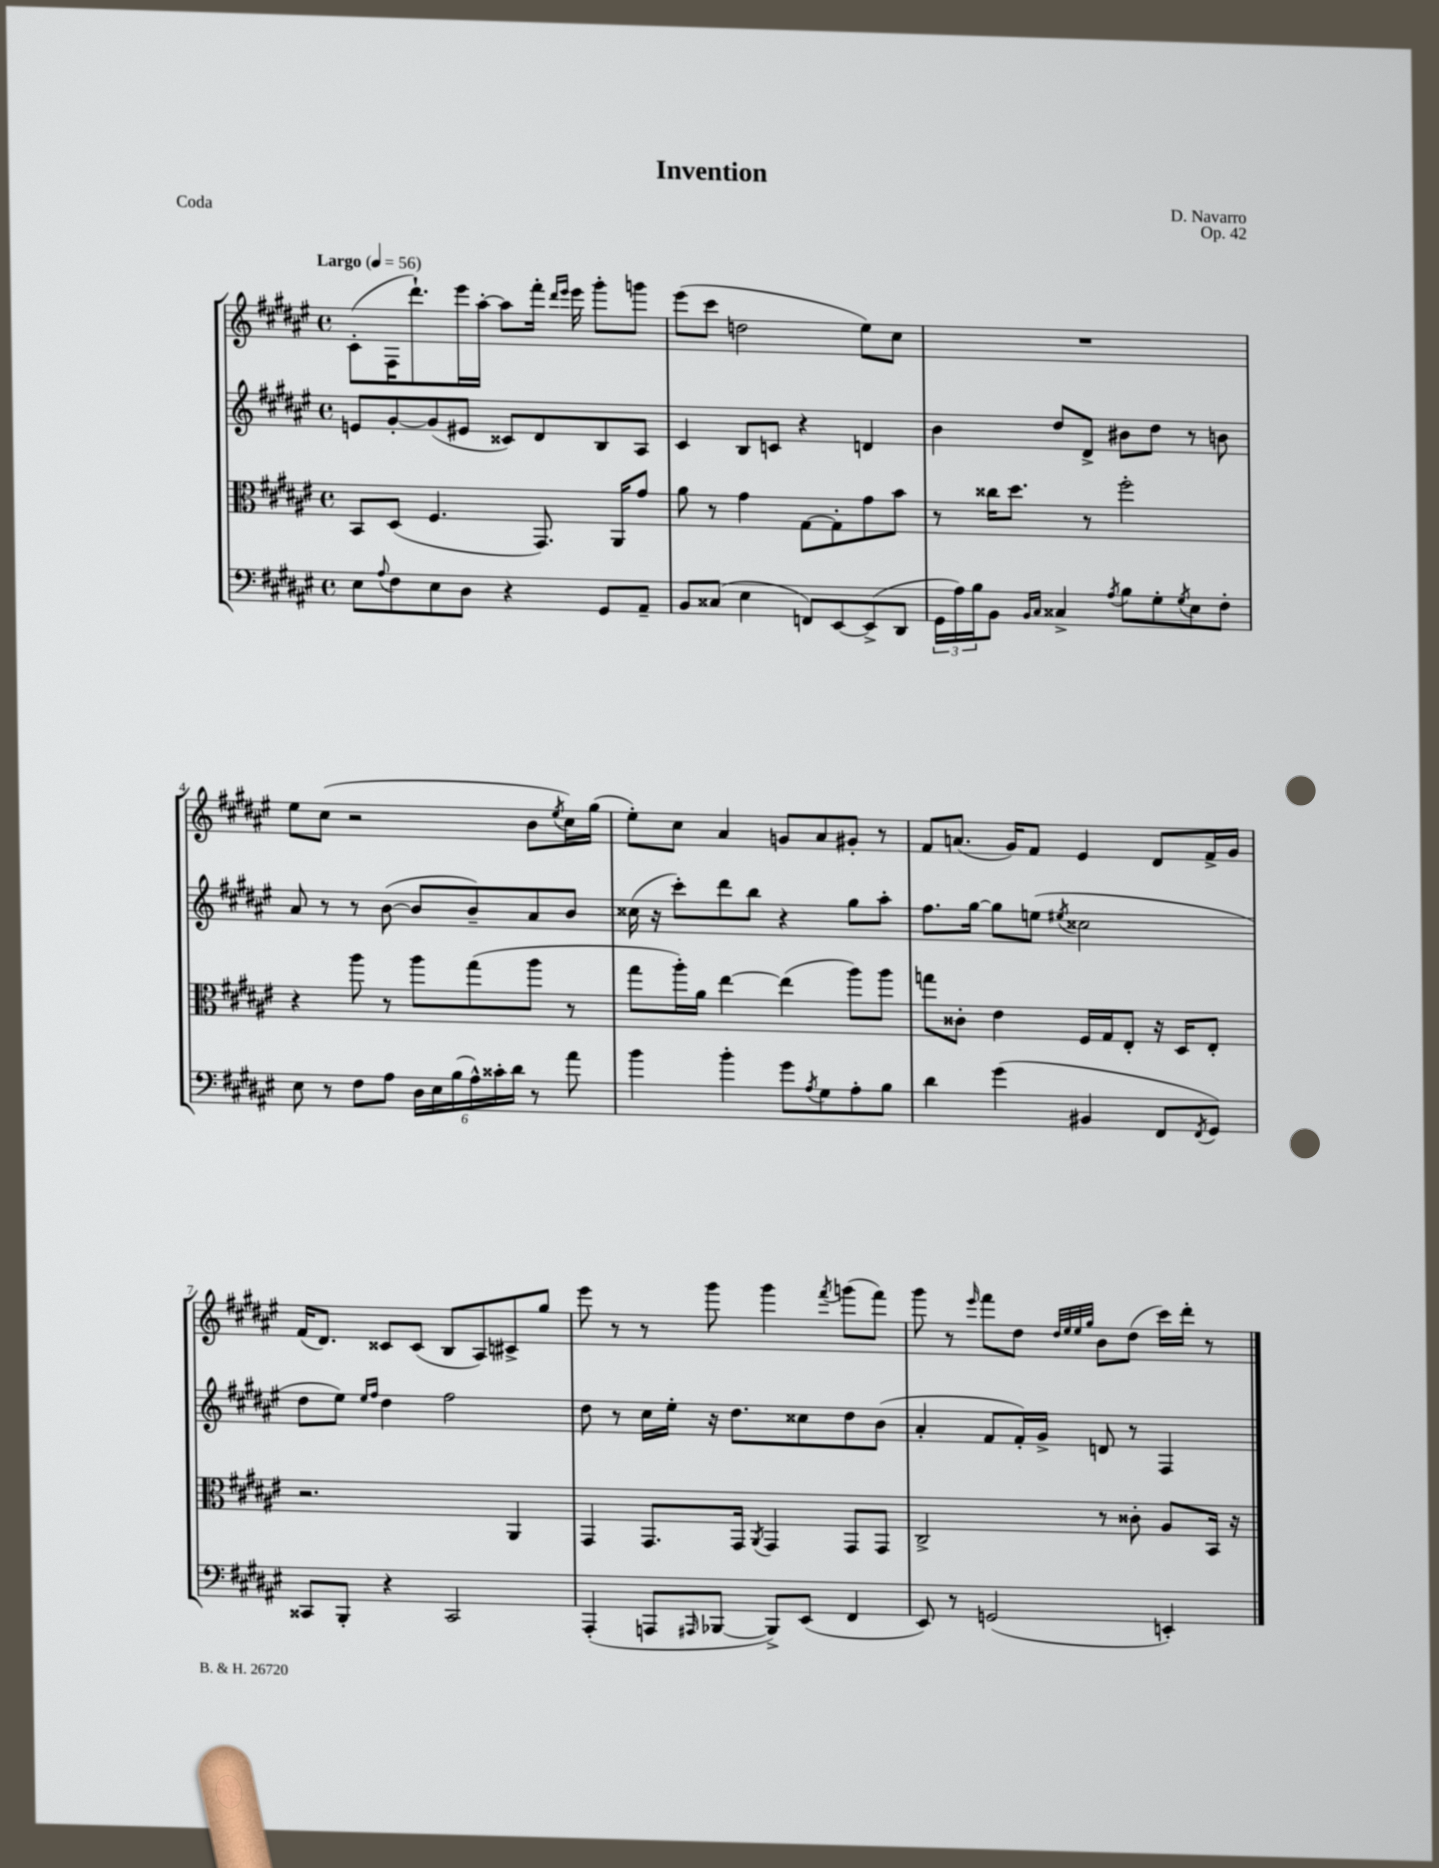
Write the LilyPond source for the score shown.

\header { title = "Invention" composer = "D. Navarro" opus = "Op. 42" piece = "Coda" }
<<
\new StaffGroup <<
\new Staff = "s0" {
    \clef treble \key fis \major \defaultTimeSignature \time 4/4 \tempo "Largo" 4 = 56
    cis'8-.( fis16 dis'''8.-!) eis'''16 ais''16~-. ais''8 fis'''16-. \grace { dis'''16 eis'''16 } eis'''16 gis'''8-. g'''8 |
    eis'''8( cis'''8 d''2 eis''8) cis''8 |
    R1 |
    eis''8 cis''8( r2 b'8 \acciaccatura { eis''8 } cis''16) gis''16( |
    eis''8-.) cis''8 ais'4 g'8 ais'8 gis'8-. r8 |
    fis'8 a'8.( gis'16) fis'8 eis'4 dis'8 fis'16-> gis'16 |
    fis'16( dis'8.) cisis'8 cisis'8( b8 ais8) cis'8-> gis''8 |
    eis'''8 r8 r8 gis'''8 gis'''4 \acciaccatura { fis'''8 } g'''8( fis'''8) |
    gis'''8 r8 \grace { eis'''16 } fis'''8 dis''8 \grace { dis''32 eis''32 eis''32 gis''32 } b'8 dis''8( cis'''16) dis'''16-. r8 \bar "|." |
}
\new Staff = "s1" {
    \clef treble \key fis \major \defaultTimeSignature \time 4/4
    e'8 gis'8~-. gis'8( eis'8 cisis'8) dis'8 b8 ais8 |
    cis'4 b8 c'8 r4 d'4 |
    b'4 dis''8 dis'8-> bis'8 dis''8 r8 b'8 |
    ais'8 r8 r8 b'8~( b'8 b'8--) ais'8 b'8 |
    cisis''16( r16 cis'''8-.) dis'''8 b''8 r4 gis''8 ais''8-. |
    fis''8. gis''16~ gis''8 e''8( \acciaccatura { eis''8 } cisis''2 |
    dis''8 eis''8) \grace { eis''16 fis''16 } dis''4 fis''2 |
    dis''8 r8 cis''16 eis''16-. r16 dis''8. cisis''8 dis''8 b'8( |
    ais'4-. fis'8 fis'16-.) gis'16-> d'8 r8 fis4 \bar "|." |
}
\new Staff = "s2" {
    \clef alto \key fis \major \defaultTimeSignature \time 4/4
    b,8 dis8( fis4. gis,8.) ais,16 gis'8 |
    ais'8 r8 gis'4 gis8~ gis8-. gis'8 b'8 |
    r8 cisis''16 dis''8. r8 fis''2-. |
    r4 ais''8 r8 ais''8 gis''8( ais''8 r8 |
    gis''8 ais''16-.) ais'16 eis''4~ eis''4( ais''8) ais''8 |
    g''8 cisis'8-. eis'4 fis16 gis16 eis8-. r16 dis16 eis8-. |
    r2. ais,4 |
    gis,4 gis,8. gis,16 \acciaccatura { ais,8 } gis,4 gis,8 gis,8 |
    cis2-> r8 cisis'8-. ais8 b,16 r16 \bar "|." |
}
\new Staff = "s3" {
    \clef bass \key fis \major \defaultTimeSignature \time 4/4
    eis8 \appoggiatura { ais8 } fis8 eis8 dis8 r4 gis,8 ais,8-- |
    b,8 cisis8( eis4 f,8) eis,8~ eis,8->( dis,8 |
    \tuplet 3/2 { gis,16 ais16) b16 } b,8 \grace { b,16 cis16 } cisis4-> \acciaccatura { ais8 } b8 gis8-. \acciaccatura { gis8 } eis8 fis8-. |
    eis8 r8 fis8 ais8 \tuplet 6/4 { dis16 eis16 b16( ais16-^) cisis'16-. dis'16 } r8 ais'8 |
    b'4 b'4-. gis'8 \acciaccatura { ais8 } gis8 ais8-. b8 |
    dis'4 gis'4( bis,4 fis,8 \acciaccatura { fis,8 } gis,8) |
    cisis,8 b,,8-. r4 cisis,2 |
    ais,,4-.( a,,8 \grace { ais,,16 } bes,,8~ bes,,8->) eis,8( fis,4 |
    eis,8) r8 g,2( e,4-.) \bar "|." |
}
>>
>>
